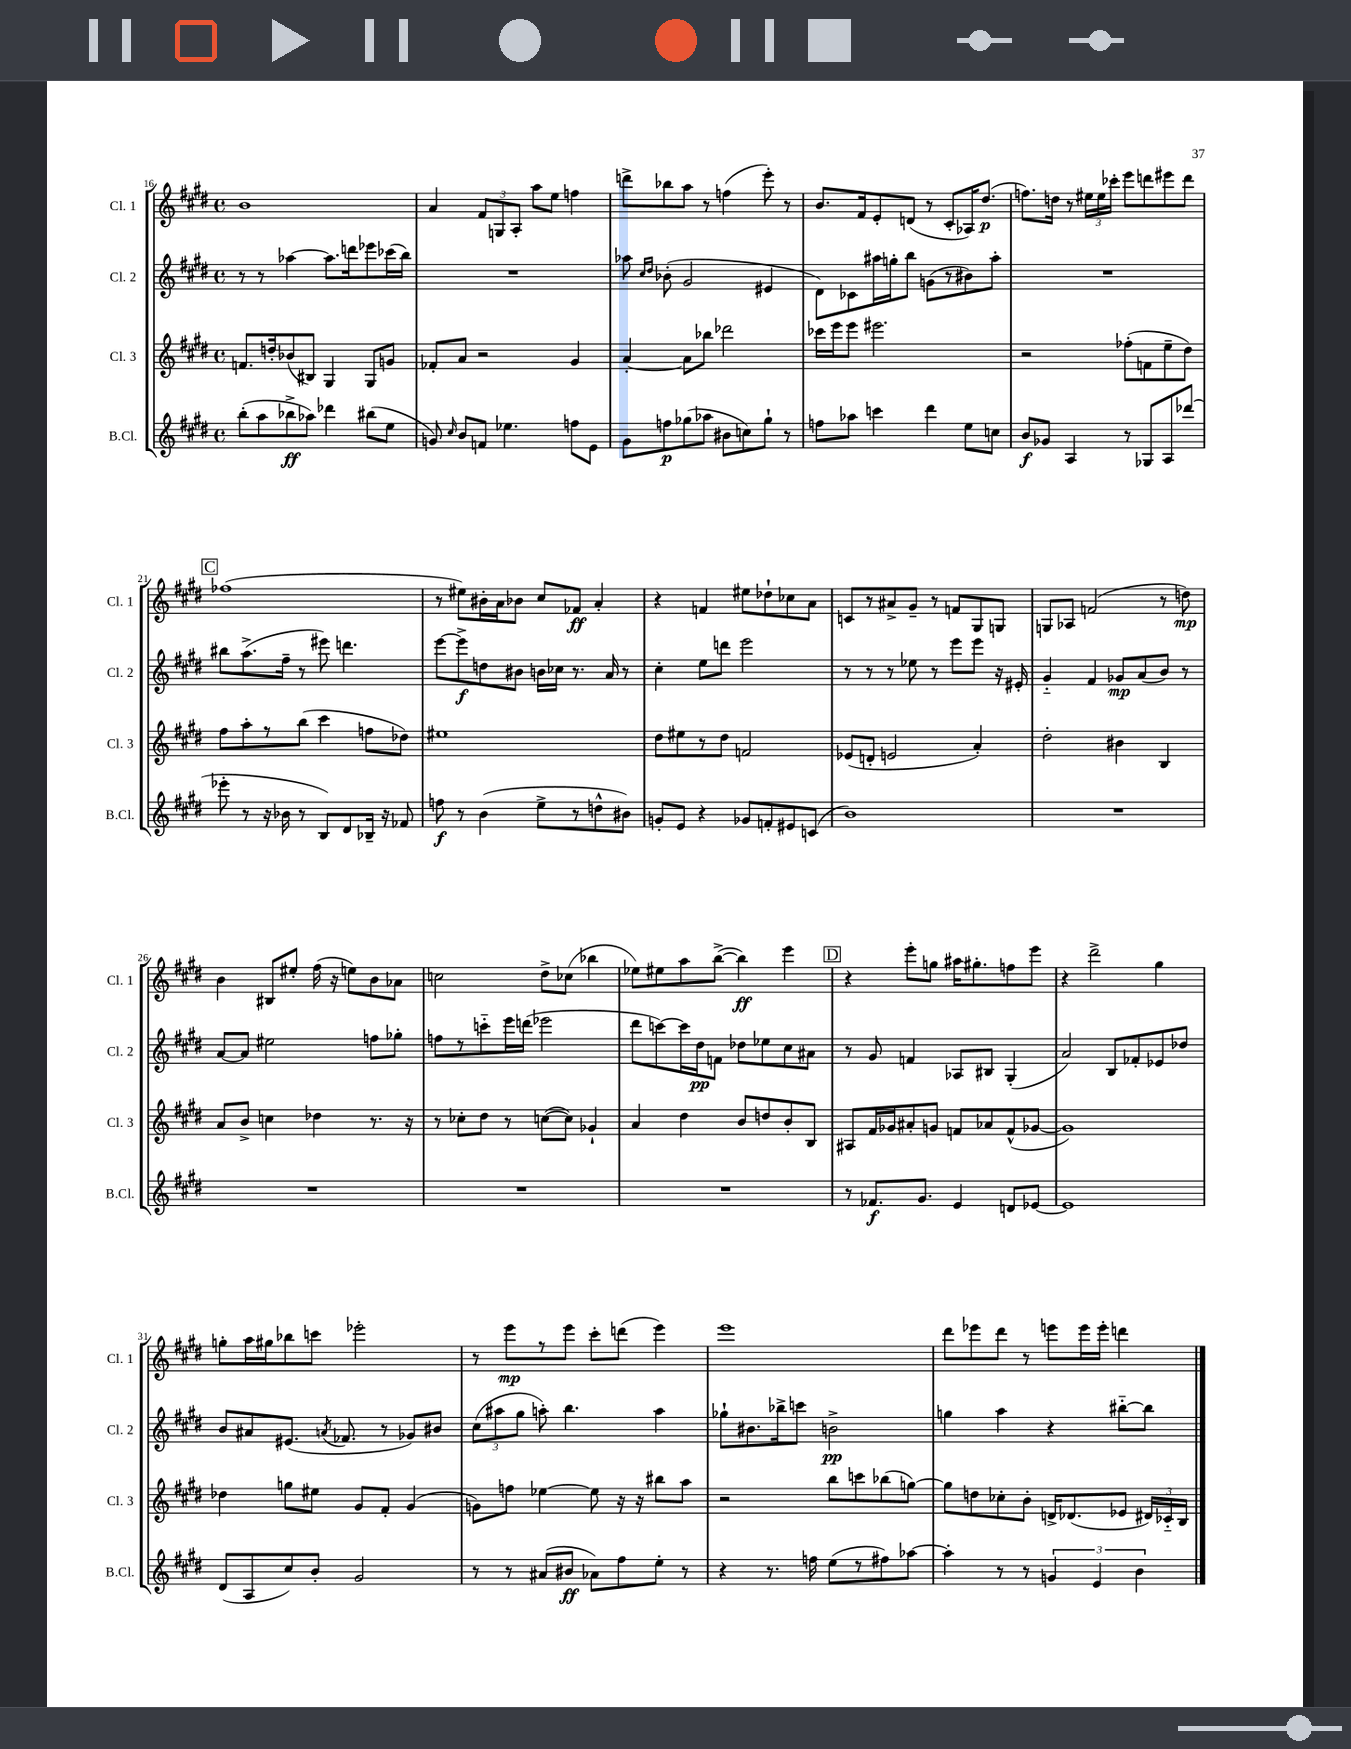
<<
\new StaffGroup <<
\new Staff = "s0" \with { instrumentName = "Cl. 1" shortInstrumentName = "Cl. 1" } {
    \clef treble \key e \major \defaultTimeSignature \time 4/4
    \autoBeamOff b'1 |
    a'4 \tuplet 3/2 { fis'8[ g8 a8]-. } a''8[ e''8] f''4 |
    d'''8[-> bes''8 a''8] r8 f''4( e'''8-.) r8 |
    b'8.[ fis'16 e'8-. d'8]( r8 cis'8[-. aes16) dis''8.]\p( |
    f''8.[) d''16] r8 \tuplet 3/2 { eis''16[ eis''16 ces'''16]-. } e'''8[ d'''8 eis'''8 d'''8] |
    \mark \markup { \box "C" } fes''1( |
    r8 eis''8[) bis'16-. a'16 bes'8] cis''8[ fes'8]\ff a'4-. |
    r4 f'4 eis''8[ des''8-! ces''8 a'8] |
    c'8[ r8 ais'8-> gis'8]-- r8 f'8[ gis8 g8] |
    g8[ aes8] f'2( r8 d''8\mp) |
    b'4 bis8[ eis''8]-. fis''16( r16 e''8[) b'8 aes'8] |
    c''2 dis''8[-> ces''8]( bes''4 |
    ees''8[) eis''8 a''8 b''8]~->( b''4\ff) e'''4 |
    \mark \markup { \box "D" } r4 e'''8[-. g''8] ais''16[ gis''8.-. f''8 e'''8] |
    r4 dis'''2-> gis''4 |
    g''8[-. a''16 gis''16 bes''8 c'''8] ees'''2-. |
    r8 e'''8[\mp r8 e'''8] cis'''8[-. d'''8]( e'''4) |
    e'''1 |
    dis'''8[ ees'''8 dis'''8] r8 e'''8[ e'''16 e'''16]-. d'''4 \bar "|." |
}
\new Staff = "s1" \with { instrumentName = "Cl. 2" shortInstrumentName = "Cl. 2" } {
    \clef treble \key e \major \defaultTimeSignature \time 4/4
    \autoBeamOff r8 r8 aes''4~ aes''8.[ d'''16 ees'''8 ces'''16( b''16]) |
    R1 |
    aes''8 \grace { cis''16[ dis''16] } bes'8-.( gis'2 eis'4 |
    dis'8[) ces'8 ais''16 g''16-. b''8] g'8[( r8 bis'8) ais''8]-. |
    R1 |
    \mark \markup { \box "C" } bis''8[ a''8.->( fis''16]-- r8 eis'''8) d'''4. |
    e'''8[~ e'''8->\f d''8 bis'8] b'16[ ces''16] r8. a'16 r8 |
    cis''4-. e''8[ d'''8] e'''2 |
    r8 r8 r8 ees''8 r8 e'''8[ e'''8] r16 eis'16-. |
    gis'4-_ fis'4 ges'8[\mp a'8( b'8]) r8 |
    a'8[~ a'8] eis''2 f''8[ ges''8]-. |
    f''8[ r8 c'''8-_ e'''16 d'''16]( ees'''2 |
    dis'''8[ c'''8~) c'''16 dis''16\pp f'8] des''8[ ees''8 cis''8 ais'8] |
    \mark \markup { \box "D" } r8 gis'8 f'4 aes8[ bis8] gis4-.( |
    a'2) b8[ fes'8-. ees'8 des''8] |
    b'8[ ais'8 eis'8.]( \acciaccatura { a'8 } fes'8. r8 ges'8[) bis'8] |
    \tuplet 3/2 { cis''8[( ais''8 gis''8] } a''8-.) b''4. a''4 |
    ges''8[-! bis'8. bes''16-> c'''8] b'2->\pp |
    g''4 a''4 r4 bis''8[~-_ bis''8] \bar "|." |
}
\new Staff = "s2" \with { instrumentName = "Cl. 3" shortInstrumentName = "Cl. 3" } {
    \clef treble \key e \major \defaultTimeSignature \time 4/4
    \autoBeamOff f'8.[ d''16-. bes'8( bis8]) gis4 gis8[ g'8] |
    fes'8[-. a'8] r2 gis'4 |
    a'4~-. a'8[ bes''8] des'''2 |
    ces'''16[ e'''16 e'''8] eis'''2. |
    r2 fes''8[-.( f'8 e''8-- dis''8]) |
    \mark \markup { \box "C" } fis''8[ a''8-. r8 b''8]( cis'''4 f''8[ des''8]) |
    eis''1 |
    dis''8[ eis''8 r8 dis''8] f'2 |
    ees'8[( d'8]-. e'2 a'4-.) |
    dis''2-. bis'4 b4 |
    a'8[ b'8]-> c''4 des''4 r8. r16 |
    r8 ces''8[-. dis''8] r8 c''8[~( c''8]) ges'4-! |
    a'4 dis''4 b'8[ d''8 b'8-. b8] |
    \mark \markup { \box "D" } ais8[ fis'16 ges'16 ais'8-. g'8] f'8[ aes'8 f'8-^( ges'8]~ |
    ges'1) |
    des''4 g''8[ eis''8] gis'8[ fis'8]-. gis'4( |
    g'8[) f''8] ees''4~ ees''8 r16 r16 bis''8[ a''8] |
    r2 b''8[ c'''8 bes''8( g''8]~) |
    g''8[ d''8 ces''8-. b'8]-. d'16[-> des'8.( ees'8] \tuplet 3/2 { dis'16[) ces'16-_ b16] } \bar "|." |
}
\new Staff = "s3" \with { instrumentName = "B.Cl." shortInstrumentName = "B.Cl." } {
    \clef treble \key e \major \defaultTimeSignature \time 4/4
    \autoBeamOff b''8[-.( a''8 bes''8->\ff aes''8]) des'''4 bis''8[( e''8] |
    g'8) \grace { cis''16 } b'8[ f'8] ees''4. f''8[ e'8] |
    gis'8[ f''8\p ges''8( aes''8] bis'8[ c''8) ges''8]-! r8 |
    f''8[ aes''8] c'''4 dis'''4 e''8[ c''8] |
    b'8[\f ges'8] a4 r8 ges8[ a8 des'''8]( |
    \mark \markup { \box "C" } ees'''8-. r8 r16 bes'16 r8 b8[) dis'8 bes16]-- r16 fes'8 |
    f''8\f r8 b'4( e''8[-> r8 d''8-^ bis'8]) |
    g'8[-. e'8] r4 ges'8[ f'8-. eis'8 c'8]( |
    b'1) |
    R1 |
    R1 |
    R1 |
    R1 |
    \mark \markup { \box "D" } r8 fes'8.[\f gis'8.] e'4 d'8[ ees'8]~ |
    ees'1 |
    dis'8[( a8 cis''8) b'8]-. gis'2 |
    r8 r8 ais'8[( bis'8]\ff aes'8[) fis''8 e''8]-. r8 |
    r4 r8. f''16 e''8[( r8 fis''8) aes''8]~ |
    aes''4-. r8 r8 \tuplet 3/2 { g'4 e'4 b'4 } \bar "|." |
}
>>
>>
\layout { \context { \Score currentBarNumber = #16 } }
